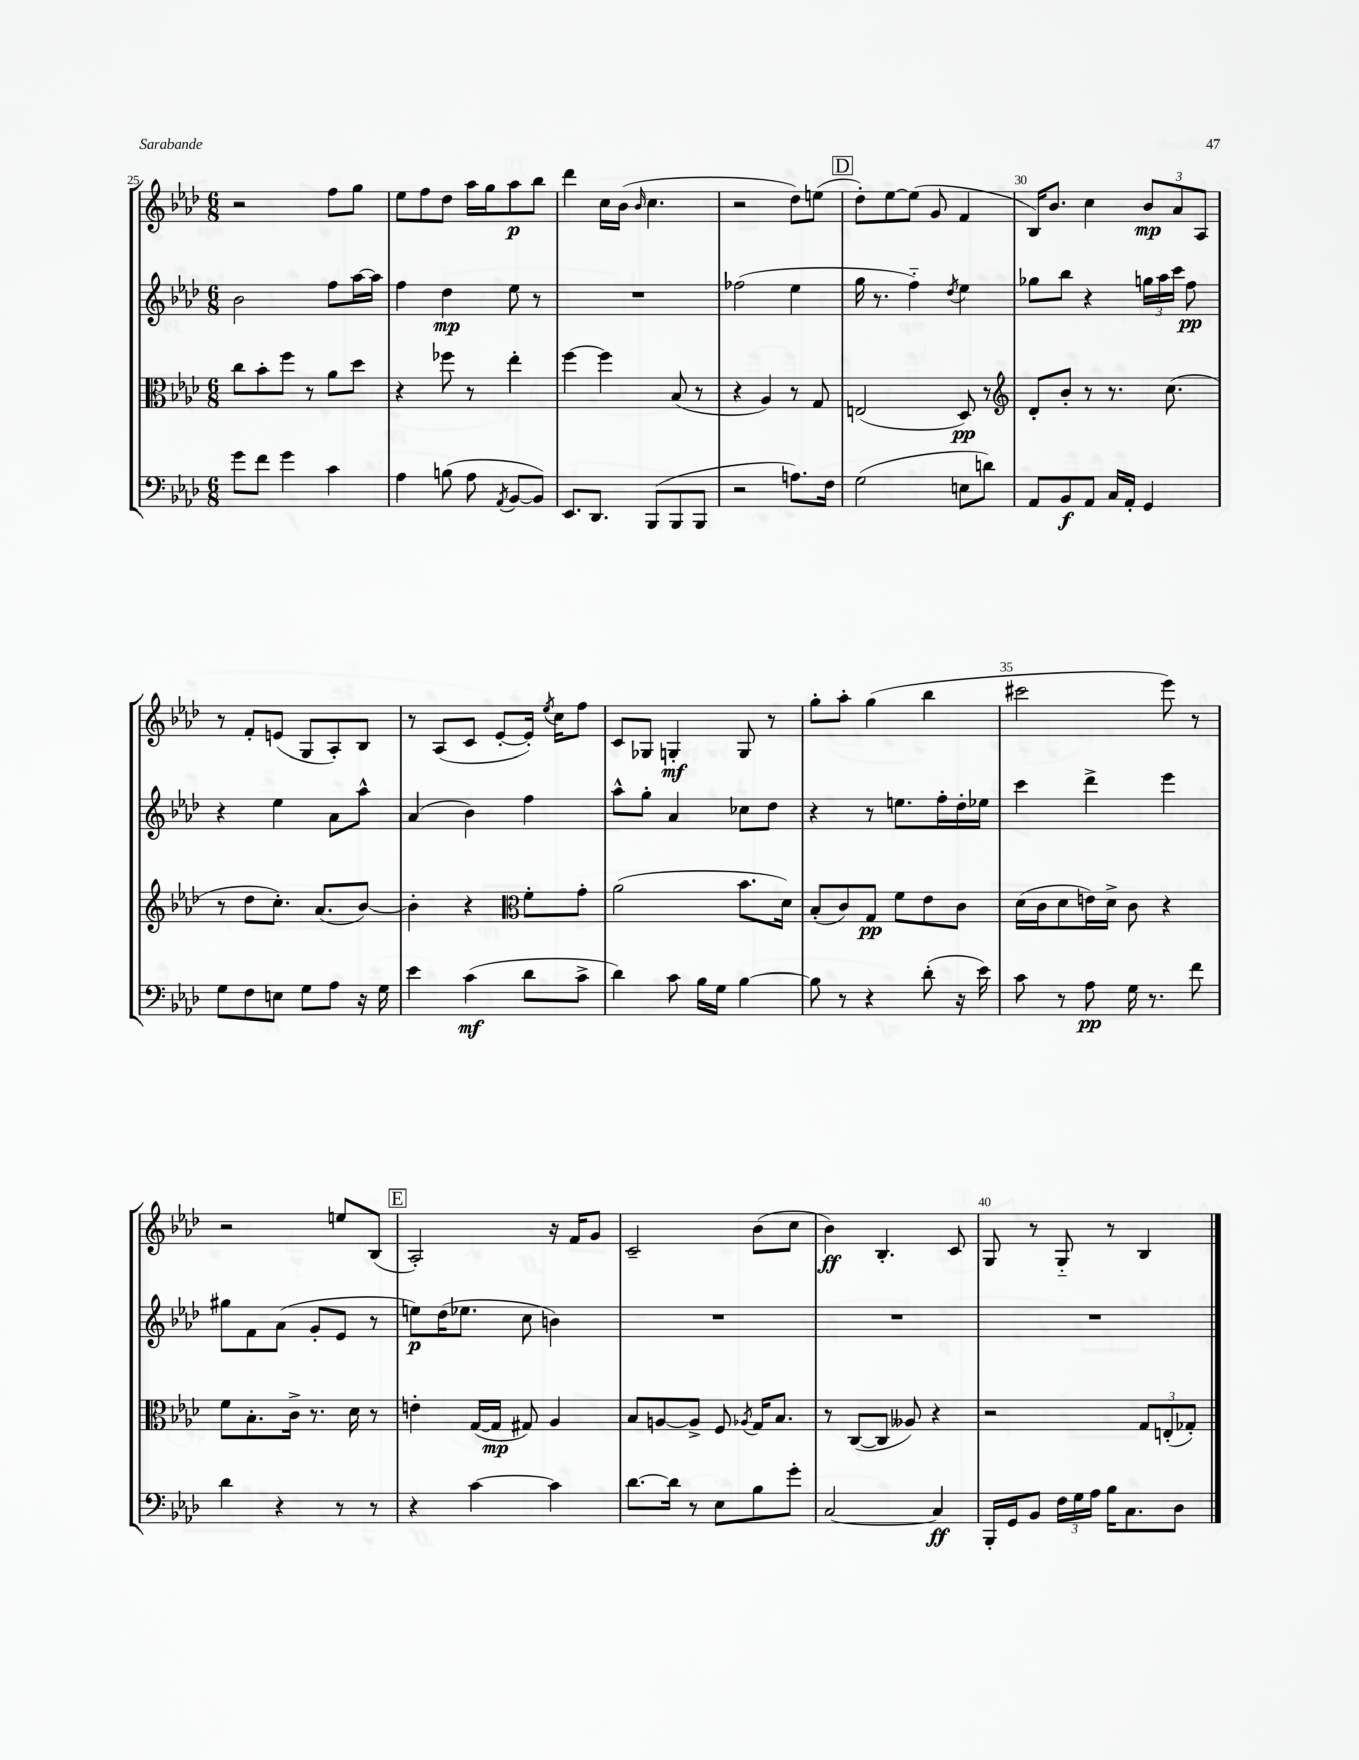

**kern	**dynam	**kern	**dynam	**kern	**dynam	**kern	**dynam
*part4	*part4	*part3	*part3	*part2	*part2	*part1	*part1
*staff4	*staff4	*staff3	*staff3	*staff2	*staff2	*staff1	*staff1
*clefF4	*	*clefC3	*	*clefG2	*	*clefG2	*
*k[b-e-a-d-]	*	*k[b-e-a-d-]	*	*k[b-e-a-d-]	*	*k[b-e-a-d-]	*
*M6/8	*	*M6/8	*	*M6/8	*	*M6/8	*
=25	=25	=25	=25	=25	=25	=25	=25
8g\L	.	8cc\L	.	2b-\	.	2r	.
8f\J	.	8b-'\	.	.	.	.	.
4g\	.	8ff\J	.	.	.	.	.
.	.	8r	.	.	.	.	.
4c\	.	8a-\L	.	8ff\L	.	8ff\L	.
.	.	8dd-\J	.	[16aa-\L	.	8gg\J	.
.	.	.	.	16aa-\JJ]	.	.	.
=26	=26	=26	=26	=26	=26	=26	=26
4A-\	.	4r	.	4ff\	.	8ee-\L	.
.	.	.	.	.	.	8ff\	.
(8Bn\	.	8ff-X\	.	4dd-\	mp	8dd-\J	.
8A-\	.	8r	.	.	.	16aa-\LL	.
.	.	.	.	.	.	16gg\J	.
8qAA-/	.	.	.	.	.	.	.
[8BB-/L	.	4ee-'\	.	8ee-\	.	8aa-\	p
8BB-/J])	.	.	.	8r	.	8bb-\J	.
=27	=27	=27	=27	=27	=27	=27	=27
8.EE-/L	.	[4ff\	.	2.r	.	4ddd-\	.
8.DD-/J	.	.	.	.	.	.	.
.	.	4ff\]	.	.	.	16cc\LL	.
.	.	.	.	.	.	(16b-\JJ	.
.	.	.	.	.	.	16qqb-/	.
(8BBB-/L	.	.	.	.	.	4.cc\	.
8BBB-/	.	(8B-/	.	.	.	.	.
8BBB-/J	.	8r	.	.	.	.	.
=28	=28	=28	=28	=28	=28	=28	=28
2r	.	4r	.	(2ff-X\	.	2r	.
.	.	4A-/)	.	.	.	.	.
8.An\L)	.	8r	.	4ee-\	.	8dd-\L)	.
.	.	8G/	.	.	.	(8een\J	.
16F\Jk	.	.	.	.	.	.	.
!!LO:REH:place=s1:t=D
=29	=29	=29	=29	=29	=29	=29	=29
(2G\	.	(2En/	.	16gg\	.	8dd-'\L)	.
.	.	.	.	8.r	.	.	.
.	.	.	.	.	.	[8ee-\	.
.	.	.	.	4ff\)	.	(8ee-\J]	.
.	.	.	.	.	.	8g/	.
.	.	.	.	8qdd-/	.	.	.
8En\L	.	8D-/)	pp	4ee-\	.	4f/	.
8dn\J)	.	8r	.	.	.	.	.
=30	=30	=30	=30	=30	=30	=30	=30
*	*	*clefG2	*	*	*	*	*
8AA-/L	.	8d-'/L	.	8gg-X\L	.	16B-/KL)	.
.	.	.	.	.	.	8.b-/J	.
8BB-/	f	8b-'/J	.	8bb-\J	.	.	.
8AA-/J	.	8r	.	4r	.	4cc\	.
16C/LL	.	8.r	.	.	.	.	.
16AA-'/JJ	.	.	.	.	.	.	.
4GG/	.	.	.	24ggn\LL	.	12b-/L	mp
.	.	.	.	24aa-\	.	.	.
.	.	(8.cc\	.	.	.	.	.
.	.	.	.	24ccc\JJ	.	12a-/	.
.	.	.	.	8ff\	pp	.	.
.	.	.	.	.	.	12A-/J	.
!!LO:LB:g=z
=31	=31	=31	=31	=31	=31	=31	=31
8G\L	.	8r	.	4r	.	8r	.
8F\	.	8dd-\L	.	.	.	8f'/L	.
8En\J	.	8.cc'\J)	.	4ee-\	.	(8en/J	.
8G\L	.	.	.	.	.	8G/L	.
.	.	(8.a-/L	.	.	.	.	.
8A-\J	.	.	.	8a-\L	.	8A-'/)	.
16r	.	[8b-/J)	.	8aa-^^\J	.	8B-/J	.
16G\	.	.	.	.	.	.	.
=32	=32	=32	=32	=32	=32	=32	=32
4e-\	.	4b-'\]	.	(4a-/	.	8r	.
.	.	.	.	.	.	(8A-/L	.
(4c\	mf	4r	.	4b-\)	.	8c/J	.
.	.	.	.	.	.	[8e-'/L	.
*	*	*clefC3	*	*	*	*	*
8d-\L	.	8f'\L	.	4ff\	.	16e-'/Jk])	.
.	.	.	.	.	.	8qee-/	.
.	.	.	.	.	.	16cc\KL	.
8c^\J	.	8g'\J	.	.	.	8ff\J	.
=33	=33	=33	=33	=33	=33	=33	=33
4d-\)	.	(2a-\	.	8aa-^^\L	.	8c/L	.
.	.	.	.	8gg'\J	.	8G-X/J	.
8c\	.	.	.	4a-/	.	4Gn'/	mf
16B-\LL	.	.	.	.	.	.	.
16G\JJ	.	.	.	.	.	.	.
[4B-\	.	8.b-\L	.	8cc-X\L	.	8G/	.
.	.	.	.	8dd-\J	.	8r	.
.	.	16d-\Jk)	.	.	.	.	.
=34	=34	=34	=34	=34	=34	=34	=34
8B-\]	.	(8B-'/L	.	4r	.	8gg'\L	.
8r	.	8c/)	.	.	.	8aa-'\J	.
4r	.	8G/J	pp	8r	.	(4gg\	.
.	.	8f\L	.	8.een\L	.	.	.
(8d-'\	.	8e-\	.	.	.	4bb-\	.
.	.	.	.	16ff'\L	.	.	.
16r	.	8c\J	.	16dd-'\	.	.	.
16e-\)	.	.	.	16ee-X\JJ	.	.	.
=35	=35	=35	=35	=35	=35	=35	=35
8c\	.	(16d-\LL	.	4ccc\	.	2ccc#X\	.
.	.	16c\J	.	.	.	.	.
8r	.	8d-\	.	.	.	.	.
8A-\	pp	16en\L)	.	4ddd-^\	.	.	.
.	.	16d-^\JJ	.	.	.	.	.
16G\	.	8c\	.	.	.	.	.
8.r	.	.	.	.	.	.	.
.	.	4r	.	4eee-\	.	8eee-\)	.
8f\	.	.	.	.	.	8r	.
!!LO:LB:g=z
=36	=36	=36	=36	=36	=36	=36	=36
4d-\	.	8f\L	.	8gg#X\L	.	2r	.
.	.	8.B-'\	.	8f\	.	.	.
4r	.	.	.	(8a-\J	.	.	.
.	.	16c^\Jk	.	.	.	.	.
.	.	8.r	.	8g'/L	.	.	.
8r	.	.	.	8e-/J	.	8een/L	.
.	.	16d-\	.	.	.	.	.
8r	.	8r	.	8r	.	(8B-/J	.
!!LO:REH:place=s1:t=E
=37	=37	=37	=37	=37	=37	=37	=37
4r	.	4en'\	.	8een\L)	p	2A-'/)	.
.	.	.	.	(16dd-\K	.	.	.
.	.	.	.	8.ee-X\J	.	.	.
[4c\	.	([16G/LL	.	.	.	.	.
.	.	16G/JJ]	mp	.	.	.	.
.	.	8G#X/)	.	8cc\	.	.	.
4c\]	.	4A-/	.	4bn\)	.	16r	.
.	.	.	.	.	.	16f/KL	.
.	.	.	.	.	.	8g/J	.
=38	=38	=38	=38	=38	=38	=38	=38
[8.d-\L	.	8B-/L	.	2.r	.	2c~/	.
.	.	[8An/	.	.	.	.	.
16d-\Jk]	.	.	.	.	.	.	.
8r	.	8A^/J]	.	.	.	.	.
8E-\L	.	8F/	.	.	.	.	.
.	.	8qA-X/	.	.	.	.	.
8B-\	.	16G/KL	.	.	.	(8b-\L	.
.	.	8.B-/J	.	.	.	.	.
8g'\J	.	.	.	.	.	8cc\J	.
=39	=39	=39	=39	=39	=39	=39	=39
[2C/	.	8r	.	2.r	.	4b-\)	ff
.	.	([8C/L	.	.	.	.	.
.	.	8C/J]	.	.	.	4.B-'/	.
.	.	8A--X/)	.	.	.	.	.
4C/]	ff	4r	.	.	.	.	.
.	.	.	.	.	.	8c/	.
=40	=40	=40	=40	=40	=40	=40	=40
16BBB-'/LL	.	2r	.	2.r	.	8G/	.
16GG/J	.	.	.	.	.	.	.
8BB-/J	.	.	.	.	.	8r	.
24F\LL	.	.	.	.	.	8G/	.
24G\	.	.	.	.	.	.	.
24A-\JJ	.	.	.	.	.	.	.
16B-\KL	.	.	.	.	.	8r	.
8.C\	.	.	.	.	.	.	.
.	.	12G/L	.	.	.	4B-/	.
.	.	(12En'/	.	.	.	.	.
8D-\J	.	.	.	.	.	.	.
.	.	12G-X'/J)	.	.	.	.	.
==	==	==	==	==	==	==	==
*-	*-	*-	*-	*-	*-	*-	*-
